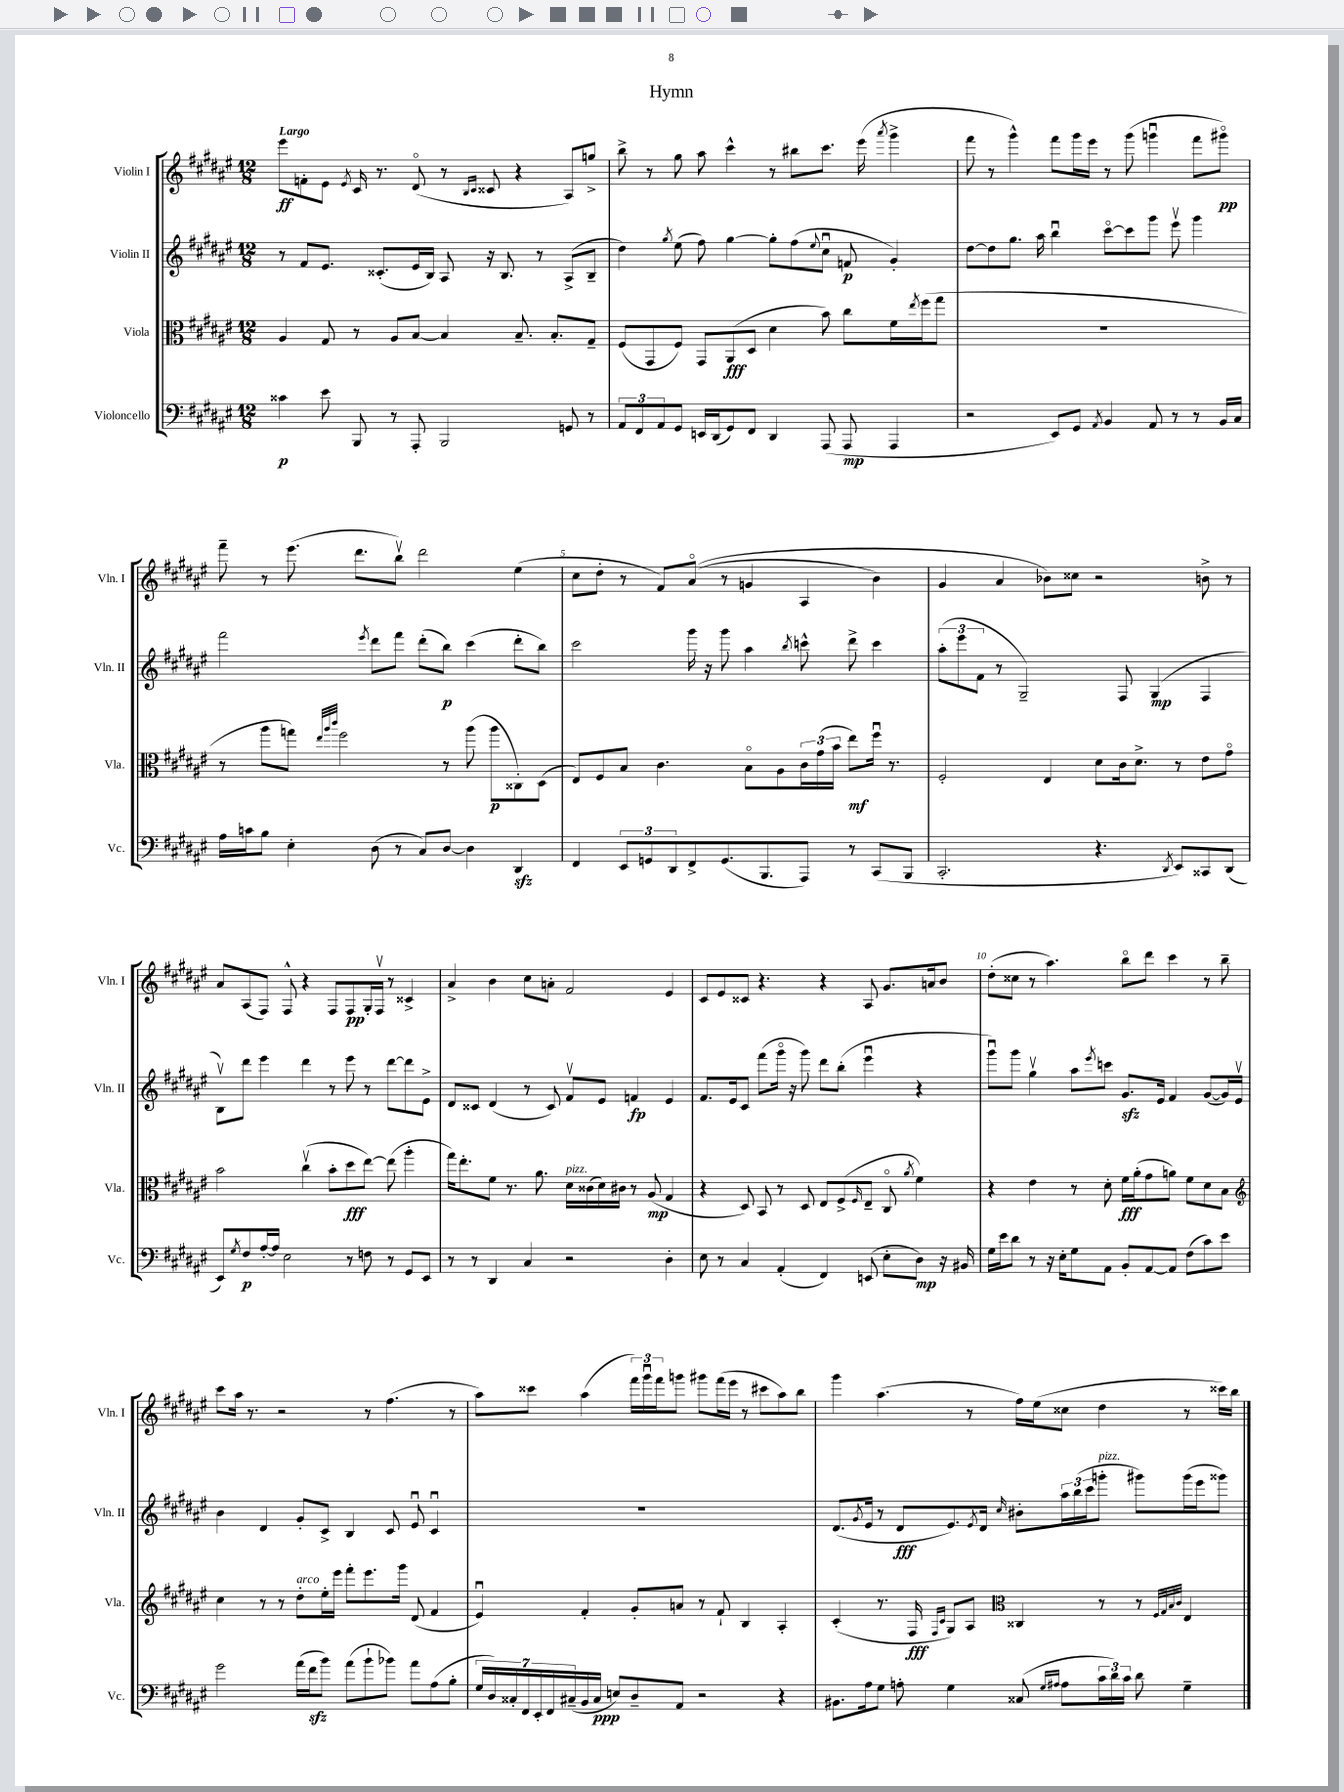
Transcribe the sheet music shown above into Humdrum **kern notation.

**kern	**kern	**kern	**kern
*staff4	*staff3	*staff2	*staff1
*clefF4	*clefC3	*clefG2	*clefG2
*k[f#c#g#d#a#e#]	*k[f#c#g#d#a#e#]	*k[f#c#g#d#a#e#]	*k[f#c#g#d#a#e#]
*M12/8	*M12/8	*M12/8	*M12/8
4c##	4A#	8r	8eee#
.	.	8f#	8f'
8e#	8G#	8.e#	8e#
.	.	.	8qe#
8BBB	8r	.	16c#
.	.	(8.c##'	8.r
8r	8A#	.	.
8AAA#'	[8B	16e#	(8d#o
.	.	16B)	.
2BBB	4B]	8A#	8r
.	.	.	16qqB
.	.	.	16qqc#
.	.	16r	8c##
.	.	8.B	.
.	8.B~	.	4r
.	.	8r	.
.	8.B'	.	.
8GG	.	(8A#^	8A#)
8r	8G#~	8B~	8gg^
=	=	=	=
12AA#	(8F#	4dd#)	8bb^
12FF#	.	.	.
.	8GG#	.	8r
12AA#	.	.	.
.	.	8qgg#	.
8GG#	8F#)	(8ee#	8gg#
16EE	8GG#	8ff#)	8aa#
(16DD#	.	.	.
8GG#)	(8AA#	[4gg#	4ccc#^^
8FF#	8D#	.	.
4DD#	4d#	8gg#']	8r
.	.	(8ff#	8bb#
.	.	8qqee#	.
(8AAA#	8b)	8cc#u	8.ccc#
8AAA#	8cc#	8f	.
.	.	.	(16eee#
.	.	.	8qaaa#
4AAA#	16f#	4g#')	4ggg#^
.	8qee#	.	.
.	(16ff#	.	.
.	8gg#	.	.
=	=	=	=
2r	1.r	[8dd#	8fff#
.	.	8dd#]	8r
.	.	8.gg#	4ggg#^^)
.	.	16aa#	.
8EE#)	.	4bbu	8fff#
8GG#	.	.	16ggg#
.	.	.	16eee#
8qAA#	.	.	.
4BB	.	[8ccc#o	8r
.	.	8ccc#]	(8ggg#
8AA#	.	8ggg#	4gggu
8r	.	8eee#v	.
8r	.	4ggg#	8fff#
16BB	.	.	8ggg#o)
16C#	.	.	.
=	=	=	=
16A#	8r	2fff#	8fff#~
16c	.	.	.
8B	8aa#	.	8r
4E#'	8gg)	.	(8.eee#
.	32qqee#	.	.
.	32qqaa#	.	.
.	32qqccc#	.	.
.	2ff#	.	.
.	.	.	8.ddd#
.	.	8qeee#	.
(8D#	.	8ddd#	.
8r	.	8fff#	8bbv)
8C#)	.	(8ddd#'	2ddd#
[8D#	8r	8bb)	.
4D#]	(8aa#	(4ccc#	.
.	8aa#	.	.
4DD#	8C##')	8ddd#'	(4ee#
.	(8D#	8bb)	.
=	=	=	=
4FF#	8E#)	2ccc#	8cc#
.	8F#	.	8dd#'
12EE#	8B	.	8r
12GG	.	.	.
.	4.c#	.	8f#)
12DD#	.	.	.
8FF#^	.	16ggg#	&((8a#o
.	.	16r	.
(8.GG	.	8ggg#	8r
.	8Bo	4aa#	4g
8.BBB	.	.	.
.	8A#	.	.
.	.	8qbb	.
8AAA#)	24c#	8ccc^^	4A#
.	(24g#	.	.
.	24b	.	.
8r	8ee#)	8ddd#^	.
(8CC#	16ff#u	4ccc	4b)
.	8.r	.	.
8BBB	.	.	.
=	=	=	=
2.CC#'	2F#'	(12aa#'	4g#
.	.	12eee#	.
.	.	12f#	.
.	.	8r	4a#
.	.	2G#~)	.
.	4E#	.	8b-&)
.	.	.	8cc##
4.r	8d#	.	2r
.	16c#	8F#	.
.	8.d#^	.	.
.	.	(4G#	.
8qDD#	.	.	.
8EE#)	8r	.	.
8CC##	8e#	4F#	8b^
(8DD#	8g#o	.	8r
=	=	=	=
8EE#)	2b	8Bv)	8a#
8qG#	.	.	.
8F#	.	8ddd#	(8A#
[16A#'	.	4eee#	8F#)
16A#]	.	.	.
2E#	.	.	8F#^^
.	(4cc#v	4ddd#	4r
.	8b'	8r	8F#
8r	8dd#	8eee#	8F#
8F	[8ee#)	8r	16G#'
.	.	.	16F#v
8r	(8ee#]	[8ddd#	8r
8GG#	4aa#'	8ddd#]	4c##^
8EE#	.	8e#^	.
=	=	=	=
8r	16gg#)	8d#	4a#^
.	8.ee#'	.	.
8r	.	8c##	.
4DD#	8f#	(4d#	4b
.	8.r	.	.
4C#	.	8r	8cc#
.	8.a#	.	.
.	.	8c##)	8a'
2r	16d#	8f#v	2f#
.	(16c##	.	.
.	16d#)	8e#	.
.	16c#	.	.
.	8r	4f	.
.	(8A#	.	.
4D#'	4G#	4e#	4e#
=	=	=	=
8E#	4r	8.f#	8c#
8r	.	.	8e#
.	.	16e#	.
4C#	8D#)	8c#	8c##
.	8BB	(8fff#	4.r
(4AA#'	8r	16ggg#o	.
.	.	16r	.
.	8D#	8ggg#)	.
4FF#)	8E#	8ddd#	4r
.	(8F#^	(8bb'	.
.	16qqF#	.	.
(8EE	8E#~	4eee#u	8A#
8E#'	8C#o	.	8.g#
.	8qa#	.	.
8D#)	4f#)	4r	.
.	.	.	16a
16r	.	.	8b
16BB#	.	.	.
=	=	=	=
16G#	4r	8ggg#u)	(8dd#'
16e#	.	.	.
8d#	.	8ggg#	8cc##
8r	4e#	4gg#v	8r
16r	.	.	4.aa#)
16E#'	.	.	.
8G#	8r	8aa#	.
.	.	8qeee#	.
8AA#	8d#'	8ccc	.
8BB'	16f#	8.g#	8bbo
.	(16a#'	.	.
[8AA#	8g#	.	8ddd#
.	.	16e#	.
8AA#]	8a)	4f#	4ccc#
(8F#	8f#	.	.
8c#)	8d#	([8g#	8r
8e#	8B	16g#])	8bb~
.	.	16e#v	.
=	=	=	=
*	*clefG2	*	*
2g#	4cc#	4b	8ccc#
.	.	.	16aa#
.	.	.	8.r
.	8r	4d#	.
.	8r	.	2r
(16a#	8dd#'	8g#'	.
16f#	.	.	.
8b)	16ee#'	8c#^	.
.	16eee#	.	.
(8a#	8fff#'	4B	.
8b`	8.eee#	.	8r
8b-)	.	8c#	(4.ff#
.	16ggg#	.	.
8a#	(8d#	8e#u	.
(8A#	4f#	4c#u	.
8B'	.	.	8r
=	=	=	=
28G#	4e#u)	1.r	8aa#)
28D#)	.	.	.
28C##'	.	.	.
28FF#	.	.	.
.	.	.	8ccc##
28EE#'	.	.	.
28FF#	.	.	.
(28C#~	.	.	.
16BB	4f#'	.	(4aa#
16C#	.	.	.
8E)	.	.	.
8D#~	8g#'	.	24fff#)
.	.	.	24ggg#u
.	.	.	24fff#
8AA#	8a	.	8ggg
2r	8r	.	8ggg#
.	8f#`	.	(16fff#
.	.	.	16eee#
.	4B	.	8r
.	.	.	8ccc#
4r	4A#'	.	8aa#)
.	.	.	8bb
=	=	=	=
8.BB#	(4c#'	(8.d#	4ggg#
.	.	8qg#	.
16A#	.	16e#	.
8G#	8.r	8r	(4.aa#
8A'	.	8d#	.
.	16F#	.	.
.	16qqF#	.	.
.	16qqc#	.	.
4G#	8G#)	8.e#)	.
.	8A#	.	8r
.	.	8qe#	.
.	.	16d#	.
*	*clefC3	*	*
.	.	16qqcc#	.
(8C##	4C##	8b#'	16ff#)
.	.	.	(16ee#
16qqG#	.	.	.
16qqA#	.	.	.
8A#	.	24aa#	8cc##
.	.	(24bb	.
.	.	24ccc#	.
24c#	8r	8ggg'	4dd#
24d#)	.	.	.
24c#	.	.	.
8d#	8r	8ggg#)	.
.	32qqF#	.	.
.	32qqG#	.	.
.	32qqB	.	.
.	32qqc#	.	.
4G#~	4E#	(16ggg#	8r
.	.	16eee#	.
.	.	8ggg##)	16ccc##)
.	.	.	16bb
==	==	==	==
*-	*-	*-	*-
